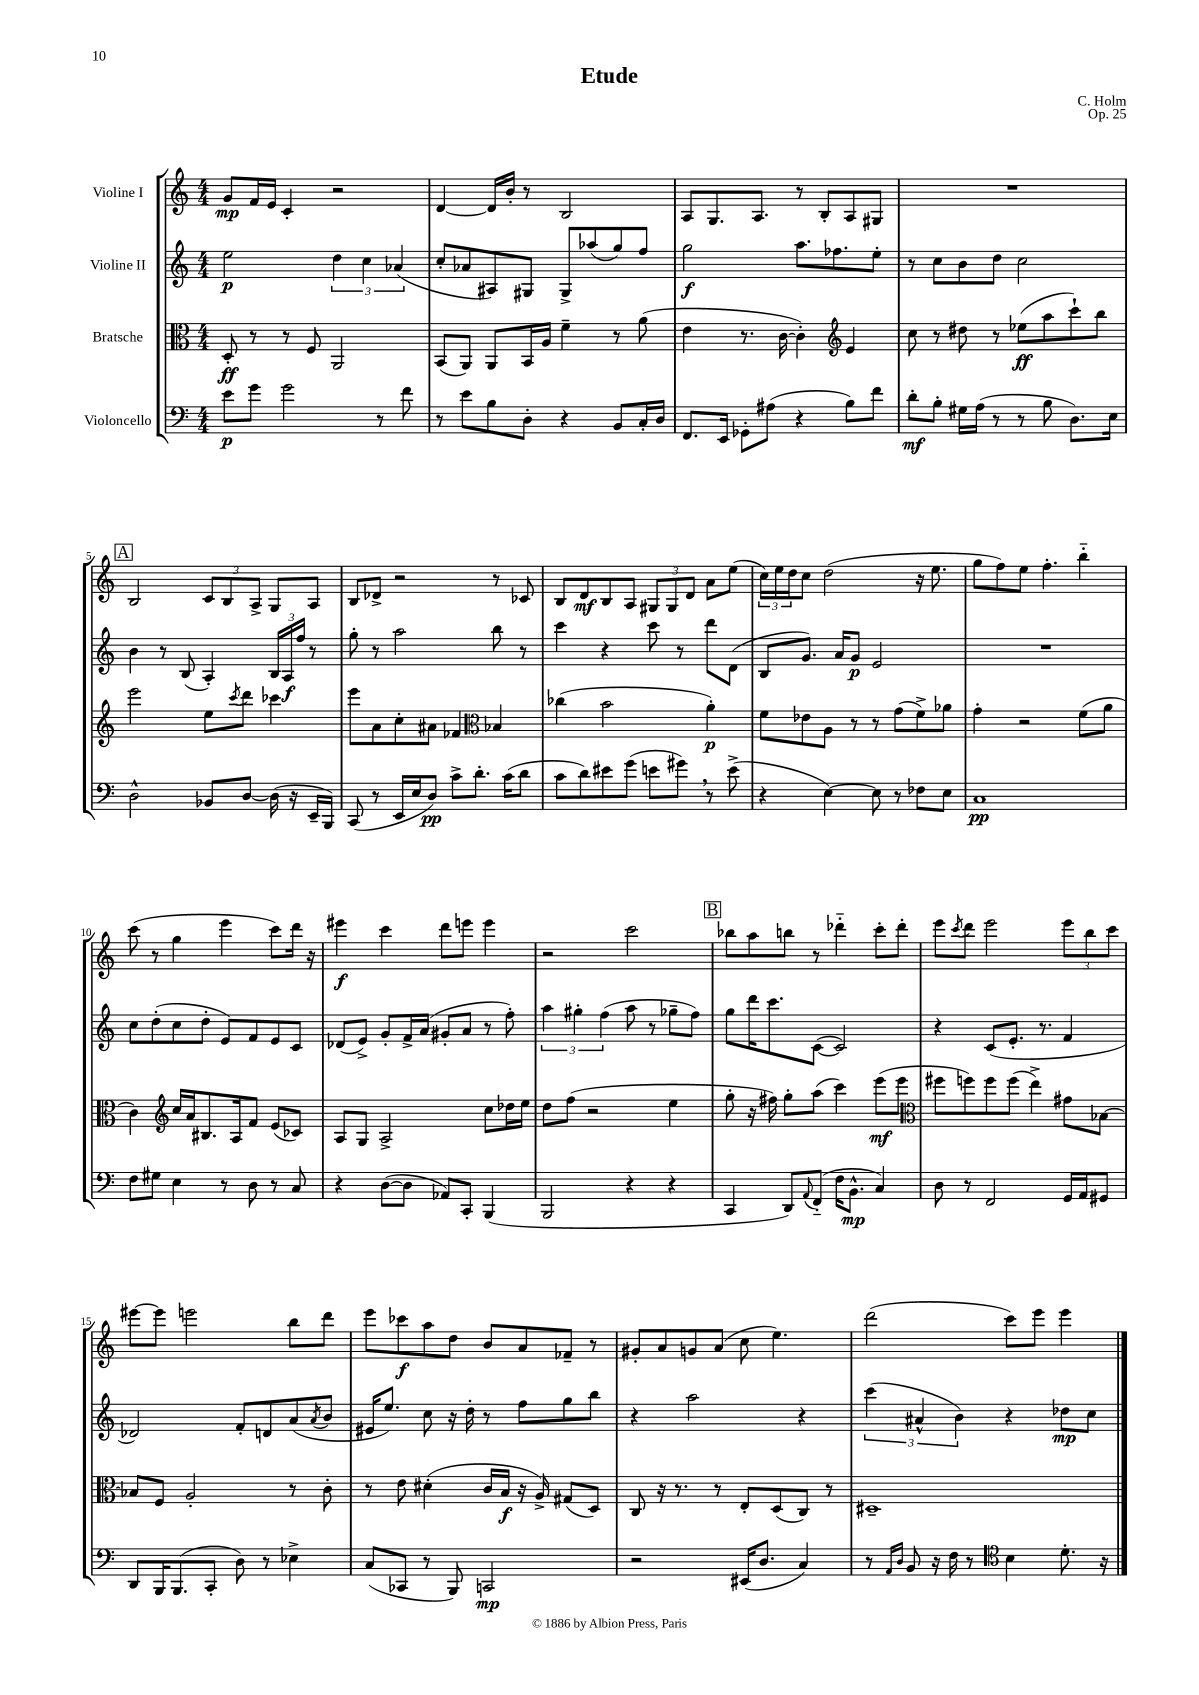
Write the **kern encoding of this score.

**kern	**kern	**kern	**kern
*staff4	*staff3	*staff2	*staff1
*clefF4	*clefC3	*clefG2	*clefG2
*k[]	*k[]	*k[]	*k[]
*M4/4	*M4/4	*M4/4	*M4/4
8e\L	8D'/	2ee\	8g/L
8g\J	8r	.	16f/L
.	.	.	16e/JJ
2g\	8r	.	4c'/
.	8F/	.	.
.	2AA/	6dd\	2r
.	.	6cc\	.
8r	.	.	.
.	.	(6a-/	.
8f\	.	.	.
=	=	=	=
8r	(8BB/L	8cc'/L	[4d/
8e\L	8AA/J)	8a-/	.
8B\	8AA/L	8A#/)	16d/]LL
.	.	.	16b'/JJ
8D'\J	16BB/L	8G#/J	8r
.	16A/JJ	.	.
4r	4f~\	8G#^/L	2B/
.	.	(8aa-/	.
8BB/L	8r	8gg/)	.
16C'/L	(8a\	8ff/J	.
16D/JJ	.	.	.
=	=	=	=
8.FF/L	4e\	2gg\	8A/L
.	.	.	8.G/
16EE/Jk	.	.	.
8GG-'\L	8.r	.	.
.	.	.	8.A/J
(8A#\J	.	.	.
.	[16c\	.	.
4r	4c'\])	8.aa\L	8r
.	.	.	8B'/L
.	.	8.ff-\	.
*	*clefG2	*	*
8B\L)	4e/	.	8A/
8f\J	.	8ee'\J	8G#/J
=	=	=	=
8d'\L	8cc\	8r	1r
8B'\J	8r	8cc\L	.
16G#\LL	8dd#\	8b\	.
(16A\JJ	.	.	.
8r	8r	8dd\J	.
8r	(8ee-\L	2cc\	.
8B\	8aa\	.	.
8.D\L)	8ccc`\)	.	.
.	8bb\J	.	.
16E\Jk	.	.	.
=	=	=	=
2D^^\	2eee\	4b\	2B/
.	.	8r	.
.	.	(8B/	.
8BB-/L	8ee\L	4A'/)	12c/L
.	.	.	12B/
.	8qccc/	.	.
[8D/J	8ddd\J	.	.
.	.	.	12A^/J
(16D\]	4ccc-\	24B/LL	8G/L
.	.	24A/	.
16r	.	.	.
.	.	24ff/JJ	.
16EE~/LL	.	8r	8A/J
16BBB/JJ)	.	.	.
=	=	=	=
(8CC/	8eee\L	8gg'\	8B/L
8r	8a\	8r	8d-^/J
16EE/LL	8cc'\	2aa\	2r
16E/J	.	.	.
8D/J)	8a#\J	.	.
8c^\L	4f-/	.	.
8.d'\J	.	.	.
*	*clefC3	*	*
.	4B-/	8bb\	8r
(16c\LK	.	.	.
8d\J	.	8r	8c-/
=	=	=	=
8c\L	(4cc-\	4ccc\	8B/L
8d\)	.	.	8d/
8e#\	2b\	4r	8B/
(8g\J	.	.	8A/J
8e\L	.	8ccc\	12G#/L
.	.	.	12G#/
8g#\J)	.	8r	.
.	.	.	12d/J
8r	4a'\)	8ddd\L	8a\L
(8e^\	.	(8d\J	(8ee\J
=	=	=	=
4r	8f\L	8B/L	24cc\LL)
.	.	.	24ee\
.	.	.	24dd\J
.	8e-\	8.g/J)	8cc\J
[4E\)	8A\J	.	(2dd\
.	.	16a/LK	.
.	8r	8g/J	.
8E\]	8r	2e/	.
8r	(8g\L	.	.
8F-\L	8f^\)	.	16r
.	.	.	8.ee\
8E\J	8a-\J	.	.
=	=	=	=
1C	4g'\	1r	8gg\L
.	.	.	8ff\)
.	2r	.	8ee\J
.	.	.	4.ff'\
.	(8f\L	.	4bb'~\
.	8a\J	.	.
=	=	=	=
8F\L	4c\)	8cc\L	(8ccc\
8G#\J	.	(8dd'\	8r
*	*clefG2	*	*
4E\	16cc/LL	8cc\	4gg\
.	16a/J	.	.
.	8.B#/	8dd'\J	.
8r	.	8e/L)	4eee\
.	16A/k	.	.
8D\	8f/J	8f/	.
8r	(8e/L	8e/	8ccc\L)
8C/	8c-/J)	8c/J	16ddd\Jk
.	.	.	16r
=	=	=	=
4r	8A/L	(8d-/L	4eee#\
.	8G/J	8e^/J)	.
([8D\L	2A^/	8g'/L	4ccc\
8D\]J	.	16f^/L	.
.	.	(16a/JJ	.
8AA-/L)	.	8g#'/L	8ddd\L
8CC'/J	.	8a/J	8eee\J
(4BBB/	8cc\L	8r	4eee\
.	16dd-\L	8ff'\)	.
.	16ee\JJ	.	.
=	=	=	=
2BBB/	8dd\L	6aa\	2r
.	(8ff\J	.	.
.	.	6gg#'\	.
.	2r	.	.
.	.	(6ff\	.
4r	.	8aa\	2ccc\
.	.	8r	.
4r	4ee\	8gg-~\L	.
.	.	8ff\J)	.
=	=	=	=
4CC/	8gg'\	8gg\L	8bb-\L
.	16r	16ddd\K	8aa\
.	16ff#\)	8.ccc\	.
8DD/L)	8gg'\L	.	8bb\J
8qqAA/	.	.	.
(8FF'~/J	(8aa\J	([8c\J	8r
16F\LK	4ccc\)	2c/])	4ddd-'~\
8.BB^^\J	.	.	.
4C/)	(8eee\L	.	8ccc'\L
.	8eee\J	.	8ddd-'\J
=	=	=	=
*	*clefC3	*	*
8D\	8ff#\L	4r	8eee\L
.	.	.	8qccc/
8r	8ff\)	.	8ddd\J
2FF/	8ff\	(8c/L	2eee\
.	(8ff\J	8.e'/J	.
.	4ee^\)	.	.
.	.	8.r	.
16GG/LL	8g#\L	4f/	12eee\L
16AA/J	.	.	.
.	.	.	12bb\
8GG#/J	[8B-\J	.	.
.	.	.	12ccc\J
=	=	=	=
8DD/L	8B-/]L	2d-/)	[8eee#\L
16BBB/K	8F/J	.	8eee#\]J
(8.BBB/	.	.	.
.	2A'/	.	2eee\
8CC'/J	.	.	.
8D\)	.	8f'/L	.
8r	.	8d/	.
4E-^\	8r	(8a/	8bb\L
.	.	8qa/	.
.	8c'\	8b/J	8ddd\J
=	=	=	=
(8C/L	8r	16e#/LK	8eee\L
.	.	8.ee/J)	.
8CC-/J	8e\	.	8ccc-\
8r	(4d#'\	8cc\	8aa\
8BBB/)	.	16r	8dd\J
.	.	16dd'\	.
2CC/	16c/LL	8r	8b/L
.	16B/JJ	.	.
.	16r	8ff\L	8a/
.	16A^/)	.	.
.	(8G#/L	8gg\	8f-~/J
.	8D/J)	8bb\J	8r
=	=	=	=
2r	8C/	4r	8g#'/L
.	16r	.	8a/
.	8.r	.	.
.	.	2aa\	8g/
.	8r	.	(8a/J
(16EE#/LK	8E'/L	.	8cc\
8.D/J	.	.	.
.	(8D/	.	4.ee\)
4C/)	8C/J)	4r	.
.	8r	.	.
=	=	=	=
8r	1D#~	(6ccc\	(2ddd\
16qqAA/LL	.	.	.
16qqD/JJ	.	.	.
8BB/	.	.	.
.	.	6a#^^/	.
16r	.	.	.
16F\	.	.	.
.	.	6b\)	.
8r	.	.	.
*clefC4	*	*	*
4B\	.	4r	8ccc\L)
.	.	.	8eee\J
8.d'\	.	8dd-\L	4eee\
.	.	8cc\J	.
16r	.	.	.
==	==	==	==
*-	*-	*-	*-
